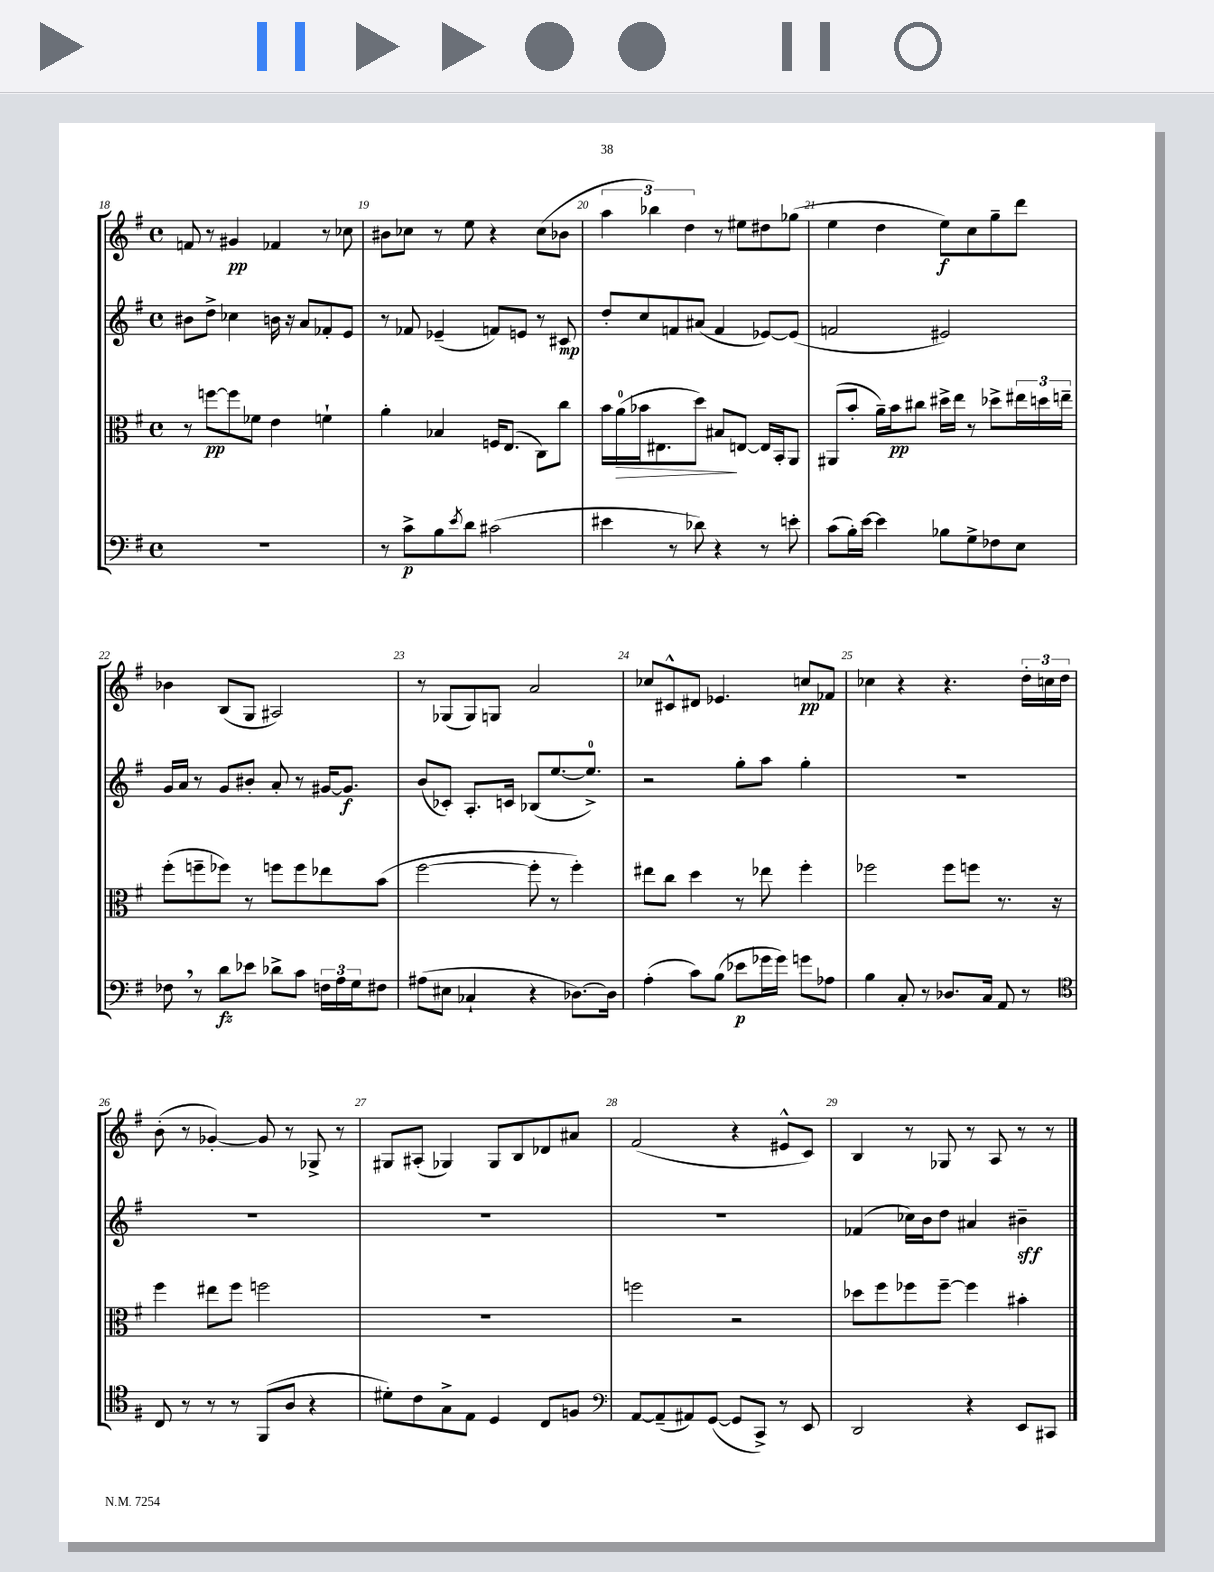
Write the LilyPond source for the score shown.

<<
\new StaffGroup <<
\new Staff = "s0" {
    \clef treble \key g \major \defaultTimeSignature \time 4/4
    f'8 r8 gis'4\pp fes'4 r8 ces''8 |
    bis'8 ces''8 r8 e''8 r4 ces''8( bes'8 |
    \tuplet 3/2 { a''4 bes''4) d''4 } r8 eis''8 dis''8 ges''8( |
    e''4 d''4 e''8\f) c''8 g''8-- d'''8 |
    bes'4 b8( g8 ais2) |
    r8 ges8( ges8) g8 a'2 |
    ces''8 cis'8-^ dis'8 ees'4. c''8\pp fes'8 |
    ces''4 r4 r4. \tuplet 3/2 { d''16-. c''16 d''16 } |
    b'8-.( r8 ges'4~-.) ges'8 r8 ges8-> r8 |
    gis8 ais8-.( ges4) ges8 b8 des'8 ais'8 |
    fis'2( r4 eis'8-^ c'8) |
    b4 r8 ges8 r8 a8 r8 r8 \bar "|." |
}
\new Staff = "s1" {
    \clef treble \key g \major \defaultTimeSignature \time 4/4
    bis'8 d''8-> ces''4 b'16 r16 a'8 fes'8-. e'8 |
    r8 fes'8 ees'4--( f'8) e'8 r8 cis'8\mp |
    d''8-. c''8 f'8 ais'8( f'4 ees'8~) ees'8( |
    f'2 eis'2) |
    g'16 a'16 r8 g'8 bis'8-. a'8-. r8 gis'16~ gis'8.\f |
    b'8( ces'8-.) a8.-. c'16 bes8( e''8.~ e''8.-0->) |
    r2 g''8-. a''8 g''4-. |
    R1 |
    R1 |
    R1 |
    R1 |
    fes'4( ces''16) b'16 d''8 ais'4 bis'4--\sff \bar "|." |
}
\new Staff = "s2" {
    \clef alto \key g \major \defaultTimeSignature \time 4/4
    r8 f''8~\pp f''8 fes'8 e'4 f'4-! |
    a'4-. bes4 f16 e8.( c8) c''8 |
    b'16 a'16-0\>( bes'16 eis8. d''8) bis8\! e8~ e16 b,16-. a,8 |
    ais,8( b'8-. a'16--) b'16\pp cis''8 dis''16-> e''16 r8 des''8-> \tuplet 3/2 { eis''16 d''16 e''16-- } |
    fis''8-.( f''8-- fes''8) r8 f''8 f''8 ees''8 b'8( |
    fis''2~ fis''8-. r8 fis''4-.) |
    eis''8 c''8 d''4 r8 ees''8 fis''4-. |
    fes''2 fes''8 f''8 r8. r16 |
    fis''4 eis''8 fis''8 f''2 |
    R1 |
    f''2 r2 |
    des''8 fis''8 fes''8 fes''8~-- fes''4 bis'4-. \bar "|." |
}
\new Staff = "s3" {
    \clef bass \key g \major \defaultTimeSignature \time 4/4
    R1 |
    r8 c'8->\p b8 \acciaccatura { e'8 } d'8 cis'2( |
    eis'4 r8 des'8) r4 r8 e'8-. |
    c'8( b16-.) e'16~ e'4 bes8 g8-> fes8 e8 |
    fes8 \breathe r8 d'8\fz ees'8 des'8-> c'8 \tuplet 3/2 { f16 a16 g16 } fis8 |
    ais8( eis8 ces4-! r4 des8.~) des16 |
    a4-.( c'8) b8( ees'8\p ges'16 ges'16) g'8 aes8 |
    b4 c8-. r8 des8. c16 a,8 r8 |
    \clef tenor c8 r8 r8 r8 fis,8( a8 r4 |
    dis'8-.) c'8 g8-> e8 d4 c8 f8 |
    \clef bass a,8~ a,8--( ais,8) g,8~( g,8 c,8->) r8 e,8 |
    d,2 r4 e,8 cis,8 \bar "|." |
}
>>
>>
\layout { \context { \Score currentBarNumber = #18 \override BarNumber.break-visibility = ##(#f #t #t) barNumberVisibility = #all-bar-numbers-visible } }
